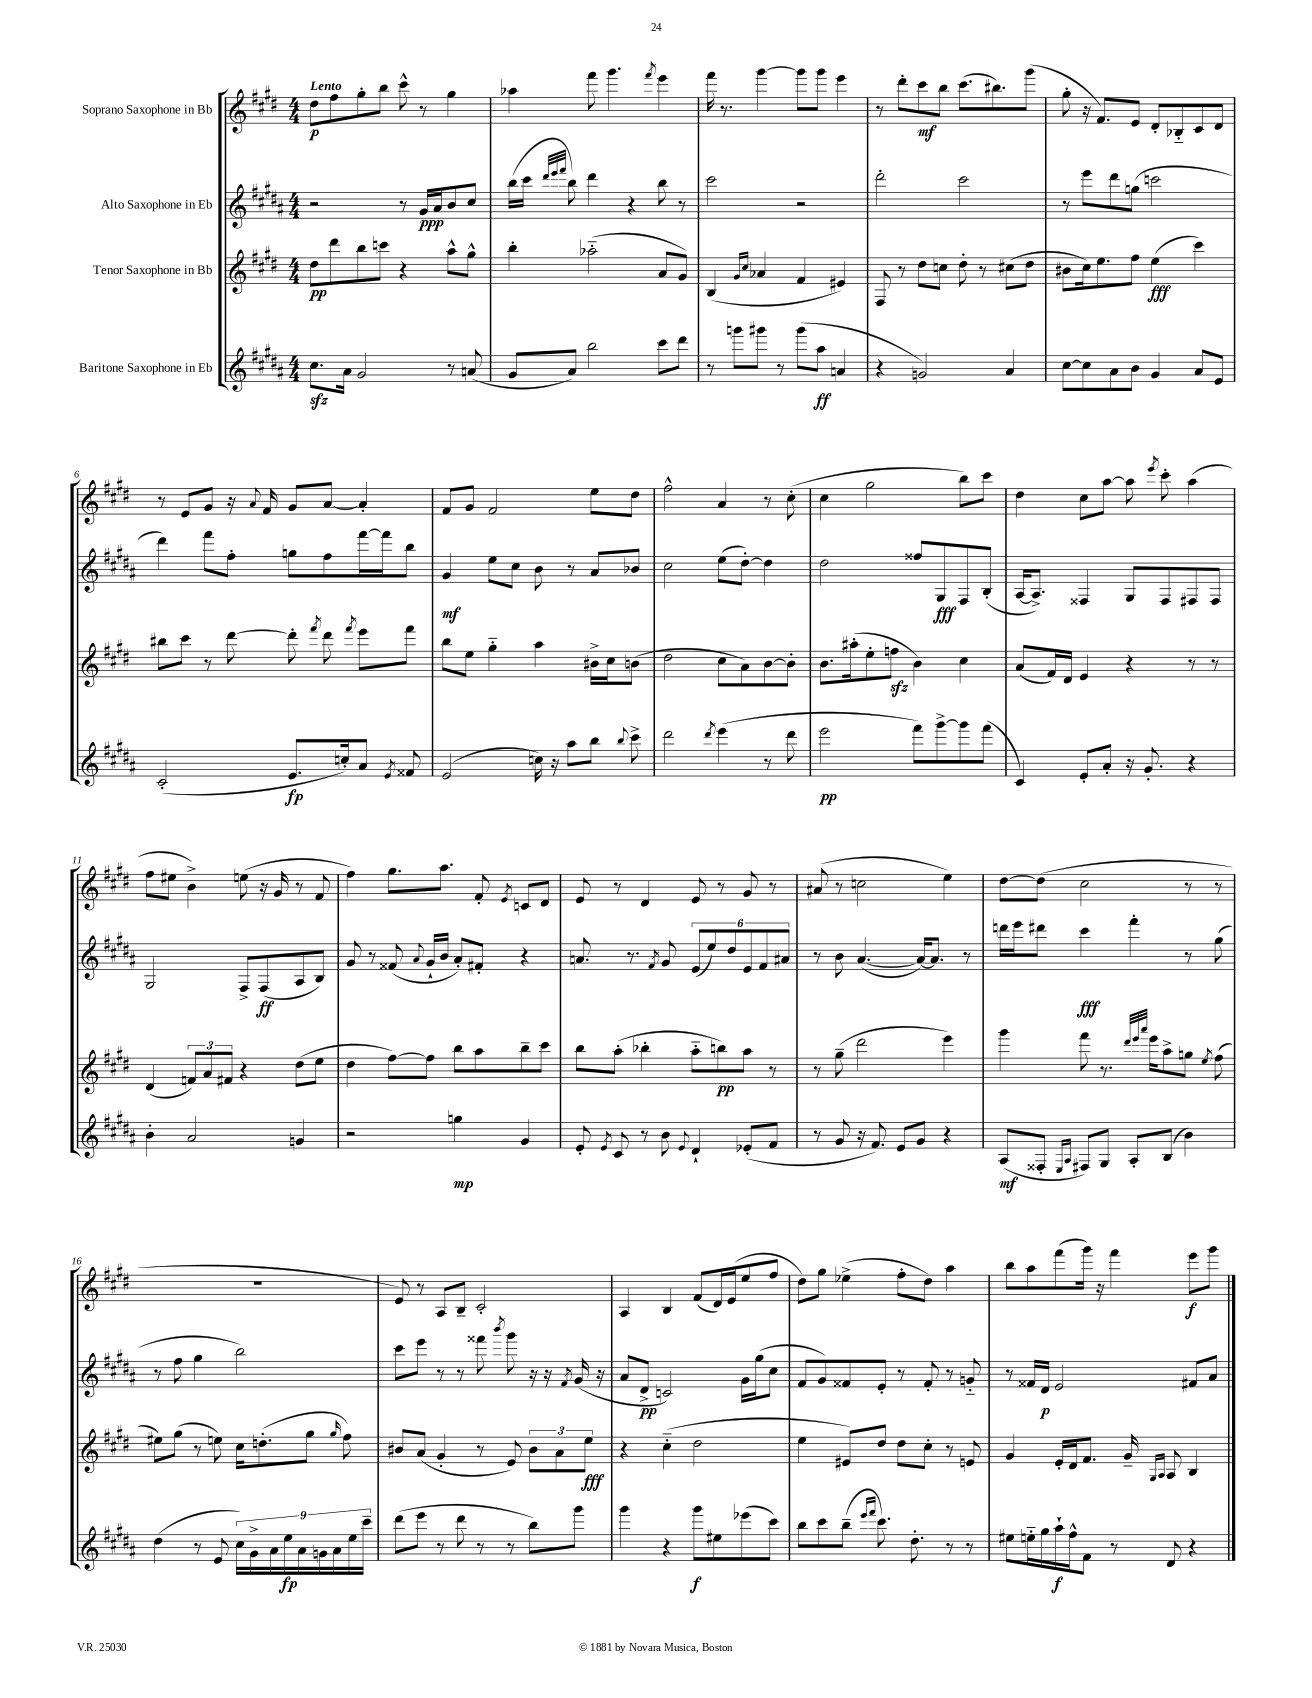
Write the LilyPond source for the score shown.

<<
\new StaffGroup <<
\new Staff = "s0" \with { instrumentName = "Soprano Saxophone in Bb" } {
    \clef treble \key e \major \numericTimeSignature \time 4/4 \tempo "Lento"
    \autoBeamOff dis''8[\p fis''8 gis''8-. b''8] cis'''8-^ r8 gis''4 |
    aes''4 fis'''8 gis'''4. \acciaccatura { fis'''8 } e'''4 |
    fis'''16 r8. gis'''4~ gis'''8[ gis'''8] e'''4 |
    r8 dis'''8[-. cis'''8\mf b''8] cis'''8.[( bis''8.) gis'''8]( |
    gis''8-. r16 fis'8.[) e'8] dis'8[-. bes8-_ cis'8 dis'8] |
    r8 e'8[ gis'8] r16 \appoggiatura { a'8 } fis'16 gis'8[ a'8]~ a'4-. |
    fis'8[ gis'8] fis'2 e''8[ dis''8] |
    fis''2-^ a'4 r8 cis''8-.( |
    cis''4 gis''2 b''8[) cis'''8] |
    dis''4 cis''8[ a''8]~ a''8 \acciaccatura { e'''8 } cis'''8-. a''4( |
    fis''8[ eis''8] b'4->) e''8( r16 gis'16 r8 fis'8 |
    fis''4) gis''8.[ a''8.] fis'8-. \acciaccatura { e'8 } c'8[ dis'8] |
    e'8 r8 dis'4 e'8 r8 gis'8 r8 |
    ais'8( r8 c''2 e''4) |
    dis''8[~ dis''8]( cis''2 r8 r8 |
    R1 |
    e'8) r8 a8[ b8]-- cis'2-. |
    a4 b4 fis'8[( dis'16) e'16( e''8 fis''8] |
    dis''8[) gis''8] ees''4->( fis''8[-. dis''8]) a''4 |
    b''8[ a''8 fis'''8( gis'''16]) r16 fis'''4 e'''8[\f gis'''8] \bar "|." |
}
\new Staff = "s1" \with { instrumentName = "Alto Saxophone in Eb" } {
    \clef treble \key b \major \numericTimeSignature \time 4/4
    \autoBeamOff r2 r8 gis'16[\ppp ais'16 b'8 cis''8] |
    b''16[( cis'''16] \grace { dis'''32[ e'''32 fis'''32] } b''8) dis'''4 r4 b''8 r8 |
    cis'''2 r2 |
    dis'''2-. cis'''2 |
    r8 e'''8[ dis'''8 g''8]( c'''2 |
    dis'''4) fis'''8[ fis''8]-. g''8[ fis''8 fis'''16~ fis'''16 b''8] |
    gis'4\mf e''8[ cis''8] b'8 r8 ais'8[ bes'8] |
    cis''2 e''8[( dis''8]~-.) dis''4 |
    dis''2 fisis''8[ gis8\fff fis8 b8]-.( |
    ais16[~ ais8.]->) fisis4 gis8[ fisis8 fis8 fis8] |
    gis2 fis8[-> fis8\ff( ais8 b8]) |
    gis'8 r8 fisis'8( \appoggiatura { ais'8 } gis'16[-! b'16] ais'8[-.) fis'8]-. r4 |
    a'8. r8. \acciaccatura { fis'8 } gis'8 \tuplet 6/4 { e'8[( e''8) dis''8 e'8 fis'8 ais'8] } |
    r8 b'8 ais'4.~( ais'16[~) ais'8.] r8 |
    d'''16[ e'''16 dis'''8] cis'''4\fff fis'''4-. r8 gis''8( |
    r8 fis''8 gis''4 b''2) |
    cis'''8[ e'''8] r8 r8 fisis'''8 \acciaccatura { b'''8 } gis'''8 r16 r16 \acciaccatura { fis'8 } gis'16( r16 |
    ais'8[ dis'8]->\pp c'2) gis'16[ gis''16( cis''8] |
    fis'8[ gis'8) fisis'8 e'8]-. r8 fisis'8-. r8 g'8-_ |
    r8 fisis'16[ dis'16]\p e'2 fis'8[ ais'8] \bar "|." |
}
\new Staff = "s2" \with { instrumentName = "Tenor Saxophone in Bb" } {
    \clef treble \key e \major \numericTimeSignature \time 4/4
    \autoBeamOff dis''8[\pp dis'''8 b''8 c'''8] r4 a''8[-^ gis''8]-^ |
    b''4-. aes''2-_( a'8[ gis'8]) |
    b4( \grace { gis'16[ cis''16] } aes'4 fis'4 eis'4) |
    fis8 r8 dis''8[ c''8] dis''8-. r8 cis''8[( dis''8] |
    bis'8[ cis''16) e''8. fis''8] e''4\fff( cis'''4) |
    bis''8[ cis'''8] r8 dis'''8~ dis'''8-. \acciaccatura { fis'''8 } dis'''8 \acciaccatura { fis'''8 } e'''8[ fis'''8] |
    b''8[ e''8] gis''4-_ a''4 bis'16[-> cis''16 b'8]( |
    dis''2 cis''8[ a'8) b'8~ b'8]-. |
    b'8.[ ais''16-.( e''8-. f''8]\sfz b'4) cis''4 |
    a'8[( fis'16) dis'16] e'4 r4 r8 r8 |
    dis'4( \tuplet 3/2 { f'8[) a'8 fis'8] } r4 dis''8[( e''8] |
    dis''4 fis''8[~) fis''8] b''8[ a''8 b''8-- cis'''8] |
    b''8[ a''8]-.( bes''4-. a''8[-_ b''8\pp) a''8] r8 |
    r8 gis''8--( dis'''2 e'''4) |
    gis'''4 fis'''8 r8. \grace { dis'''32[ e'''32 a'''32] } e'''16[ a''8-> g''8] \acciaccatura { e''8 } fis''8( |
    eis''8[) gis''8]( r8 e''8) cis''16[ d''8.-.( gis''8] \grace { gis''16 } fis''8) |
    bis'8[ a'8]( gis'4-. r8 e'8) \tuplet 3/2 { bis'8[ a'8 e''8]\fff } |
    r4 cis''4-_( dis''2 |
    e''4 eis'8[) dis''8] dis''8[ cis''8]-. r8 e'8 |
    gis'4 e'16[-. dis'16 fis'8.] gis'16-- \grace { gis16[ a16] } a8 b4 \bar "|." |
}
\new Staff = "s3" \with { instrumentName = "Baritone Saxophone in Eb" } {
    \clef treble \key b \major \numericTimeSignature \time 4/4
    \autoBeamOff cis''8.[\sfz ais'16] gis'2 r8 a'8( |
    gis'8[ ais'8]) b''2 cis'''8[ dis'''8] |
    r8 g'''8[ gis'''8] r8 gis'''8[( ais''8]\ff a'4 |
    r4 g'2) ais'4 |
    cis''8[~ cis''8 ais'8 b'8] gis'4 ais'8[ e'8] |
    cis'2-.( e'8.[\fp c''16-.) ais'8] \acciaccatura { e'8 } fisis'8 |
    e'2( c''16) r16 ais''8[ b''8] \appoggiatura { b''8 } cis'''8-> |
    dis'''2 \acciaccatura { dis'''8 } e'''4( r8 dis'''8 |
    e'''2\pp fis'''8[) gis'''8~-> gis'''8 fis'''8]( |
    cis'4) e'8[-. ais'8]-. r16 gis'8.-. r4 |
    b'4-. ais'2 g'4 |
    r2 g''4\mp gis'4 |
    e'8-. \acciaccatura { e'8 } cis'8 r8 b'8 \appoggiatura { e'8 } dis'4-! ees'8[-.( fis'8] |
    r8 gis'8 r16 fis'8.) e'8[ gis'8] r4 |
    ais8[\mf( fisis8]-. \grace { e16[ ais16] } fis8[) gis8] ais8[-. b8]( b'4) |
    dis''4( r8 e'8 \tuplet 9/8 { cis''16[) gis'16-> ais'16 e''16\fp ais'16 g'16 ais'16 e''16 cis'''16]-- } |
    dis'''8[( e'''8] r8 dis'''8 r8 r8 b''8[) gis'''8] |
    gis'''4 r4 gis'''8[\f eis''8 ees'''8( cis'''8]) |
    b''8[ cis'''8 b''8]--( \grace { e'''16[ fis'''16] } cis'''8.) dis''8.-. r8 r8 |
    eis''8[ e''16-_ gis''16 ais''16-!\f fis''16-^ fis'8] r8 dis'8 r4 \bar "|." |
}
>>
>>
